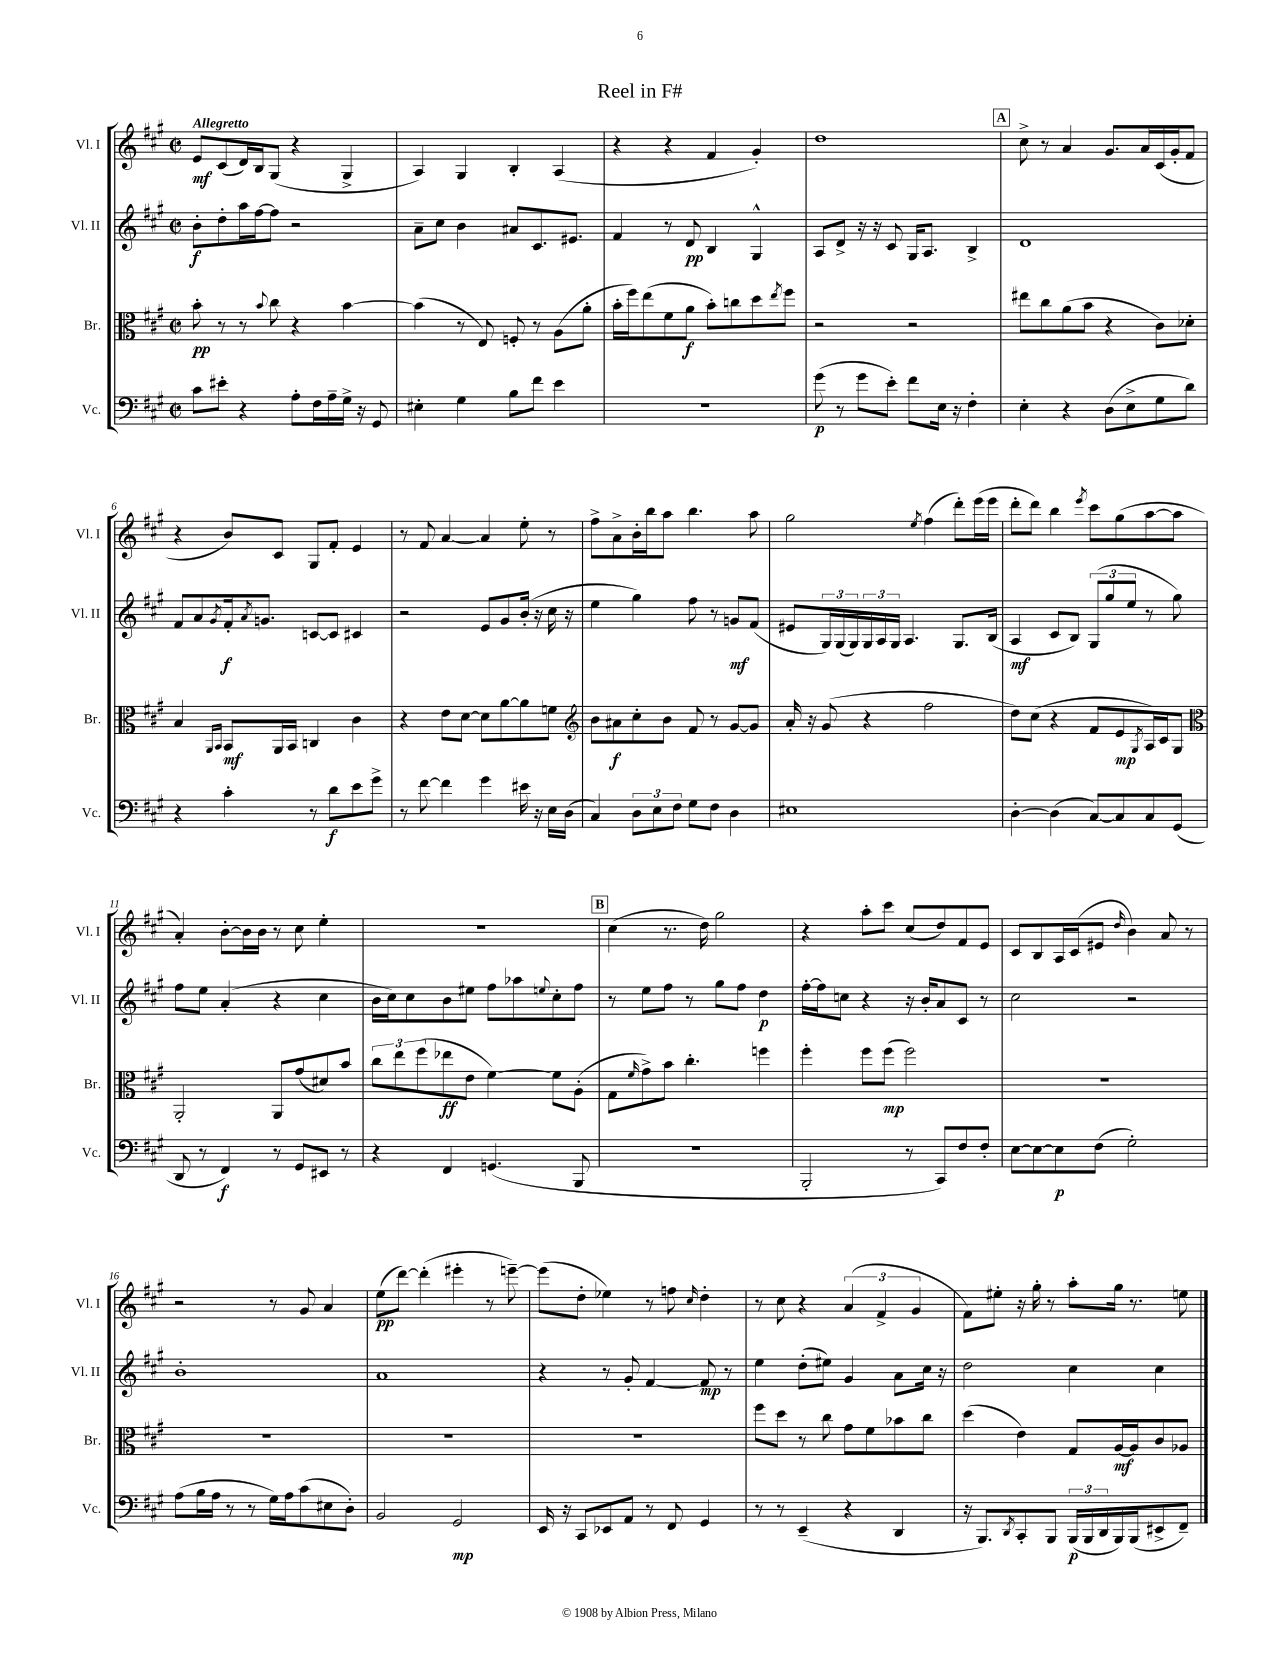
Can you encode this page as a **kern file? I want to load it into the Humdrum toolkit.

**kern	**kern	**kern	**kern
*staff4	*staff3	*staff2	*staff1
*clefF4	*clefC3	*clefG2	*clefG2
*k[f#c#g#]	*k[f#c#g#]	*k[f#c#g#]	*k[f#c#g#]
*M2/2	*M2/2	*M2/2	*M2/2
*met(c|)	*met(c|)	*met(c|)	*met(c|)
8c#	8b'	8b'	8e
8e#'	8r	8dd'	(8c#
4r	8r	16aa	16d)
.	.	[16ff#	16B
.	8qqb	.	.
.	8cc#	8ff#]	(8G#
8A'	4r	2r	4r
16F#	.	.	.
16A~	.	.	.
16G#^	[4b	.	4G#^
16r	.	.	.
8GG#	.	.	.
=	=	=	=
4E#'	(4b]	8a~	4A)
.	.	8cc#	.
4G#	8r	4b	4G#
.	8E)	.	.
8B	8F'	8a#	4B'
8f#	8r	8.c#	.
4e	(8A	.	(4A
.	.	8.e#	.
.	8a'	.	.
=	=	=	=
1r	16b'	4f#	4r
.	16ff#)	.	.
.	(8ee	.	.
.	8f#	8r	4r
.	8a	8d	.
.	8b')	4B	4f#
.	8cc	.	.
.	8dd	4G#^^	4g#')
.	8qee	.	.
.	8ff#	.	.
=	=	=	=
(8g#	2r	8A	1dd
8r	.	8d^	.
8g#	.	16r	.
.	.	16r	.
8e')	.	8c#	.
8f#	2r	16G#	.
.	.	8.A	.
16E	.	.	.
16r	.	.	.
4F#'	.	4B^	.
=	=	=	=
4E'	8ee#	1d	8cc#^
.	8cc#	.	8r
4r	(8a	.	4a
.	8b	.	.
(8D	4r	.	8.g#
8E^	.	.	.
.	.	.	16a
8G#	8c#)	.	(16c#
.	.	.	16g#'
8d)	8d-'	.	8f#
=	=	=	=
4r	4B	8f#	4r
.	.	8a	.
.	16qqAA	.	.
.	16qqBB	8qg#	.
4c#'	8BB	16f#'	8b)
.	.	8qa	.
.	.	8.g	.
.	16AA	.	8c#
.	16BB	.	.
8r	4C	[8c	8G#
8d	.	8c]	8f#'
8e	4c#	4c#	4e
8g#^	.	.	.
=	=	=	=
8r	4r	2r	8r
[8f#	.	.	8f#
4f#]	8e	.	[4a
.	[8d	.	.
4g#	8d]	8e	4a]
.	[8a	8g#	.
16e#	8a]	(16b'	8ee'
16r	.	16r	.
16E	8f	16cc#	8r
(16D	.	16r	.
=	=	=	=
*	*clefG2	*	*
4C#)	8b	4ee	8ff#^
.	8a#	.	8a^
12D	8cc#'	4gg#)	16b'
.	.	.	16bb
12E	.	.	.
.	8b	.	8aa
12F#	.	.	.
8G#	8f#	8ff#	4.bb
8F#	8r	8r	.
4D	[8g#	8g	.
.	8g#]	(8f#	8aa
=	=	=	=
1E#	16a'	8e#	2gg#
.	16r	.	.
.	(8g#	24G#)	.
.	.	(24G#	.
.	.	24G#)	.
.	4r	24G#	.
.	.	24A	.
.	.	24G#	.
.	.	4.A	.
.	.	.	8qee
.	2ff#	.	(4ff#
.	.	8.G#	8ddd')
.	.	.	(16eee
.	.	(16B	16eee
=	=	=	=
[4D'	8dd)	4A	8ddd'
.	(8cc#	.	8ddd)
(4D]	4r	8c#	4bb
.	.	8B)	.
.	.	.	8qeee
[8C#)	8f#	(12G#	8ccc#
.	.	12gg#	.
8C#]	8e	.	(8gg#
.	.	12ee	.
.	8qG#	.	.
8C#	16A)	8r	[8aa
.	16c#	.	.
(8GG#	8G#	8gg#)	8aa]
=	=	=	=
*	*clefC3	*	*
8DD	2AA'	8ff#	4a')
8r	.	8ee	.
4FF#)	.	(4a'	[8b'
.	.	.	16b]
.	.	.	16b
8r	8AA	4r	8r
8GG#	(8g#	.	8cc#
8EE#	8d#)	4cc#	4ee'
8r	8b	.	.
=	=	=	=
4r	12cc#	16b	1r
.	.	16cc#)	.
.	12ee	.	.
.	.	8cc#	.
.	(12ff#	.	.
4FF#	8ee-	8b	.
.	8e	8ee#	.
(4.GG	[4f#)	8ff#	.
.	.	8aa-	.
.	.	8qqee	.
.	8f#]	8cc#'	.
8BBB	(8A'	8ff#	.
=	=	=	=
1r	8G#	8r	(4cc#
.	16qqf#	.	.
.	8g#^)	8ee	.
.	8b	8ff#	8.r
.	4.cc#'	8r	.
.	.	.	16dd)
.	.	8gg#	2gg#
.	.	8ff#	.
.	4ff	4dd	.
=	=	=	=
2BBB'	4ff#'	[16ff#'	4r
.	.	16ff#]	.
.	.	8cc	.
.	8ff#	4r	8aa'
.	(8ff#	.	8ccc#
8r	2ff#)	16r	(8cc#
.	.	16b'	.
8CC#)	.	8a	8dd)
8F#	.	8c#	8f#
8F#'	.	8r	8e
=	=	=	=
[8E	1r	2cc#	8c#
8E_	.	.	8B
8E]	.	.	16A
.	.	.	(16c#
(8F#	.	.	8e#
.	.	.	16qqdd
2G#')	.	2r	4b)
.	.	.	8a
.	.	.	8r
=	=	=	=
(8A	1r	1b'	2r
16B	.	.	.
16A	.	.	.
8r	.	.	.
8r	.	.	.
16G#)	.	.	8r
16A	.	.	.
(8c#	.	.	8g#
8E#	.	.	4a
8D')	.	.	.
=	=	=	=
2BB	1r	1a	(8ee
.	.	.	[8ddd)
.	.	.	(4ddd']
2GG#	.	.	4eee#'
.	.	.	8r
.	.	.	[8eee~)
=	=	=	=
16EE	1r	4r	(8eee]
16r	.	.	.
8CC#	.	.	8dd'
8EE-	.	8r	4ee-)
8AA	.	8g#'	.
8r	.	[4f#	8r
8FF#	.	.	8ff
.	.	.	16qqcc#
4GG#	.	8f#]	4dd'
.	.	8r	.
=	=	=	=
8r	8ff#	4ee	8r
8r	8dd	.	8cc#
(4EE~	8r	(8dd'	4r
.	8cc#	8ee#)	.
4r	8g#	4g#	(6a
.	8f#	.	.
.	.	.	6f#^
4DD	8b-	8a	.
.	.	.	6g#
.	8cc#	16cc#	.
.	.	16r	.
=	=	=	=
16r	(4dd	2dd	8f#)
8.BBB)	.	.	.
.	.	.	8ee#'
8qDD	.	.	.
8CC#'	4e)	.	16r
.	.	.	16gg#'
8BBB	.	.	8r
(24BBB	8G#	4cc#	8aa'
24BBB	.	.	.
24DD	.	.	.
16BBB)	[16A	.	16gg#
(16BBB	16A]	.	8.r
8EE#^	8c#	4cc#	.
8FF#~)	8A-	.	8ee
==	==	==	==
*-	*-	*-	*-
